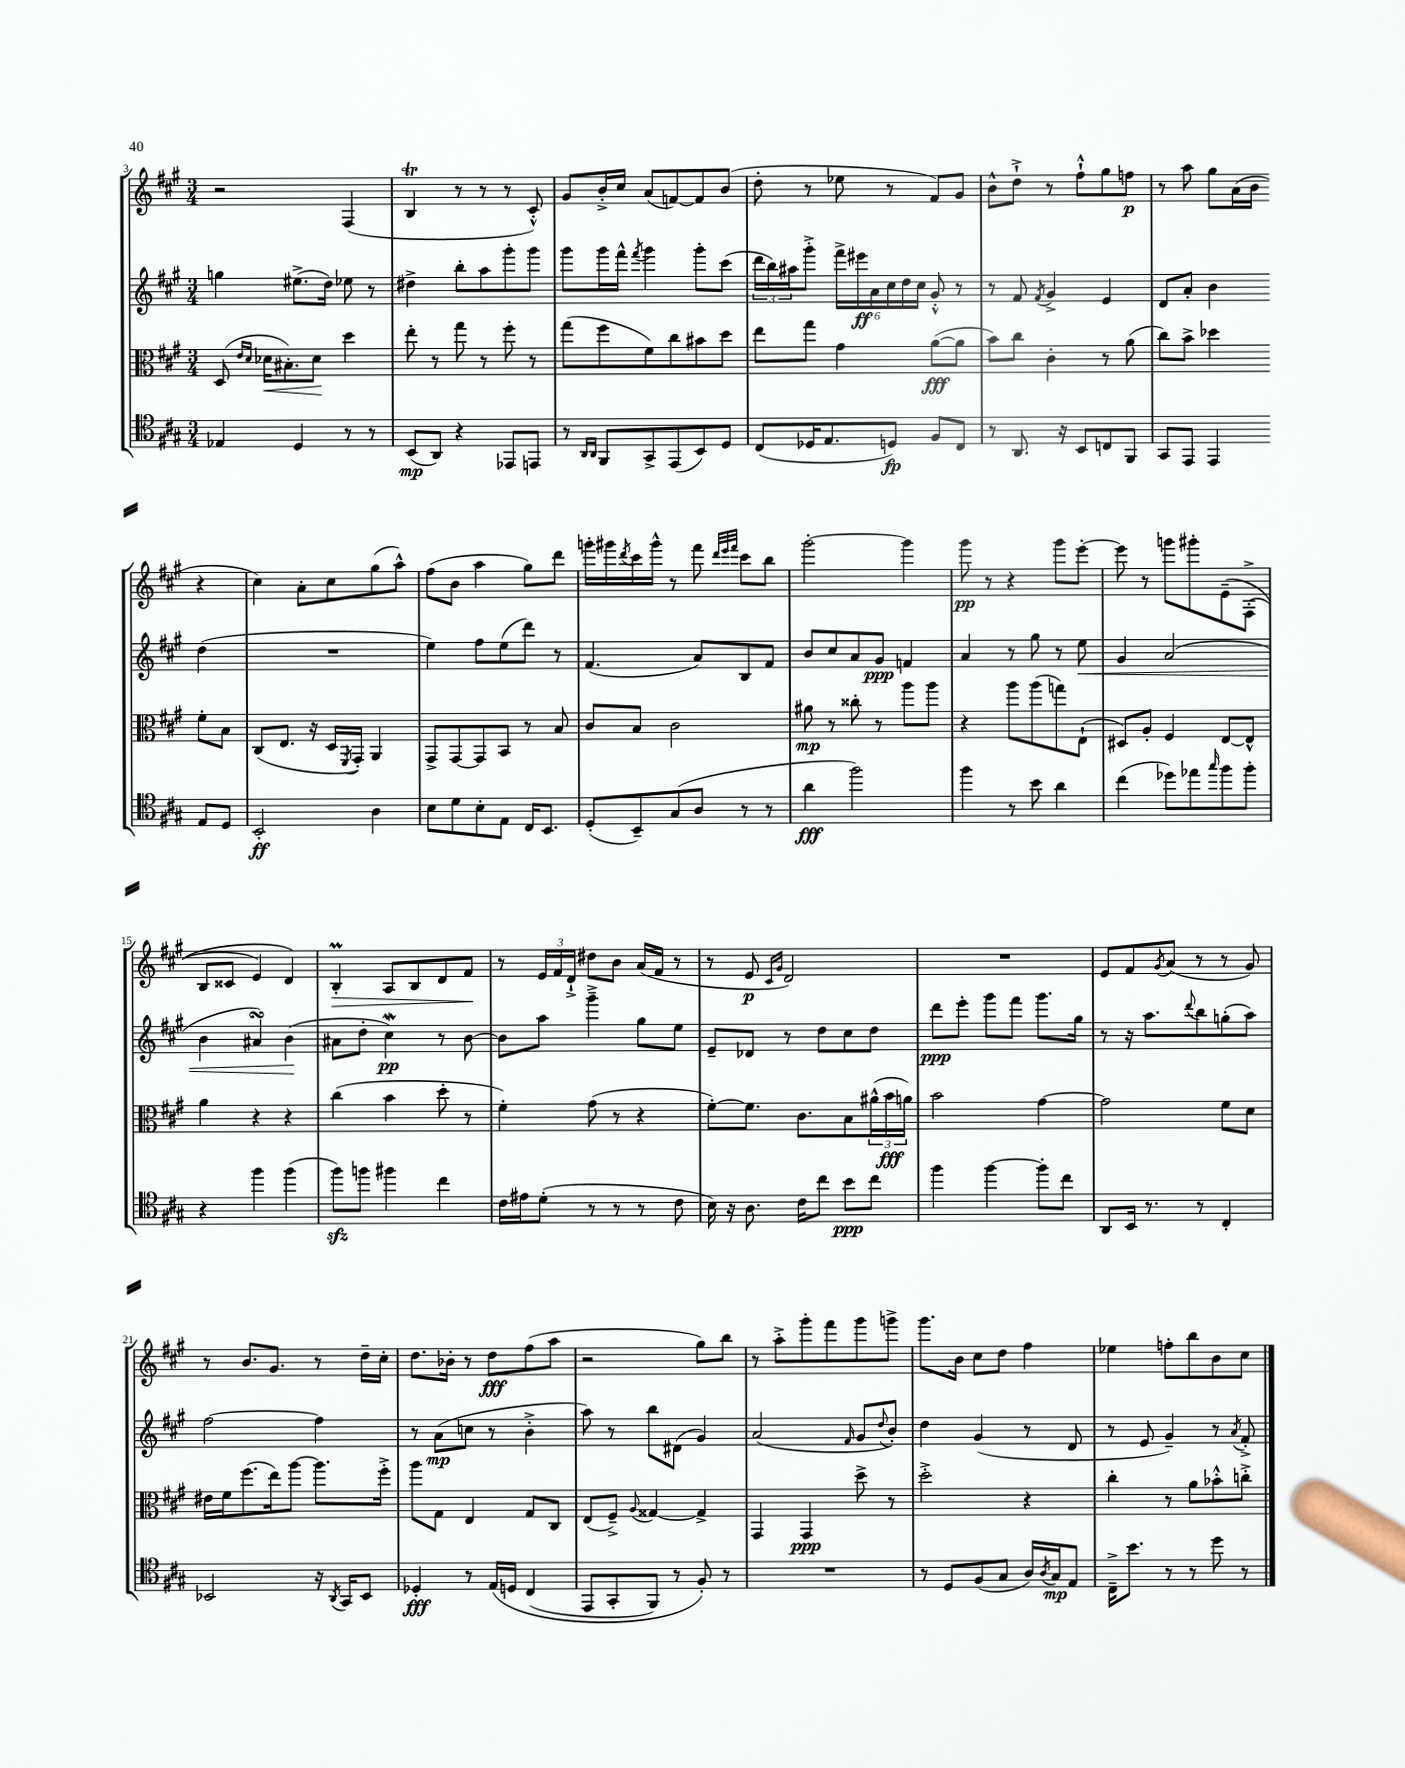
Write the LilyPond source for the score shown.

<<
\new StaffGroup <<
\new Staff = "s0" {
    \clef treble \key a \major \numericTimeSignature \time 3/4
    r2 fis4( |
    b4\trill r8 r8 r8 cis'8-.-^) |
    gis'8 b'16-.-> cis''16 a'8( f'8~) f'8 b'8( |
    d''8-. r8 ees''8 r8 fis'8) gis'8 |
    b'8-^ d''8-!-> r8 fis''8-!-^ gis''8 f''8\p |
    r8 a''8 gis''8 a'16( b'16 r4 |
    cis''4) a'8-. cis''8 gis''8( a''8-^) |
    fis''8( b'8 a''4 gis''8) d'''8 |
    g'''16-. gis'''16 \acciaccatura { d'''8 } cis'''16 gis'''16-^ r8 fis'''8 \grace { d'''32 e'''32 fis'''32 } cis'''8 b''8 |
    gis'''2~-. gis'''4 |
    gis'''8\pp r8 r4 gis'''8 e'''8~-. |
    e'''8 r8 g'''8 gis'''8-. e'8--\( fis8-.->( |
    b8 cisis'8 e'4) d'4\) |
    b4-.\prall\> a8 b8 d'8 fis'8\! |
    r8 \tuplet 3/2 { e'16 fis'16 d'16-!-> } dis''8 b'8 a'16( fis'16 r8 |
    r8 e'8\p \grace { cis'16 gis'16 } d'2) |
    R2. |
    e'8 fis'8 \acciaccatura { gis'8 } a'8( r8 r8 gis'8) |
    r8 b'8. gis'8. r8 d''16-- cis''16-. |
    d''8. bes'16-. r8 d''8\fff fis''8( a''8 |
    r2 gis''8) b''8 |
    r8 a''8-.-> gis'''8-. fis'''8 gis'''8 g'''8-> |
    gis'''8. b'16 cis''8 d''8 fis''4 |
    ees''4 f''8-. b''8 b'8 cis''8 \bar "|." |
}
\new Staff = "s1" {
    \clef treble \key a \major \numericTimeSignature \time 3/4
    g''4 eis''8.->( d''16) ees''8 r8 |
    dis''4-> b''8-. a''8 gis'''8-. gis'''8 |
    gis'''8 gis'''16 fis'''16-^ \acciaccatura { fis'''8 } gis'''4 gis'''8-. cis'''8( |
    \tuplet 3/2 { d'''16 b''16) ais''16 } gis'''8-.-> \tuplet 6/4 { fis'''16-> eis'''16\ff a'16 cis''16 d''16 cis''16 } gis'8-.-^ r8 |
    r8 fis'8 \acciaccatura { fis'8 } gis'4-> e'4 |
    d'8 a'8-. b'4 d''4( |
    R2. |
    e''4) fis''8 e''8( d'''8) r8 |
    fis'4.( a'8) b8 fis'8 |
    b'8 cis''8 a'8 gis'8\ppp f'4 |
    a'4 r8 gis''8 r8 e''8\< |
    gis'4 a'2( |
    b'4 ais'4\turn) b'4\!( |
    ais'8 d''8-. cis''4\mordent\pp) r8 b'8~ |
    b'8 a''8 gis'''4---> gis''8 e''8 |
    e'8-- des'8 r8 d''8 cis''8 d''8 |
    d'''8\ppp e'''8-. gis'''8 fis'''8 gis'''8. gis''16 |
    r8 r16 a''8. \appoggiatura { d'''8 } b''8 g''8-.( a''8) |
    fis''2~ fis''4 |
    r8 a'8\mp( c''8 r8 b'4-.-> |
    a''8) r8 b''8 dis'8( gis'4) |
    a'2( \grace { fis'16 } gis'8 \appoggiatura { d''8 } b'8-.) |
    d''4 gis'4( r8 d'8 |
    r8 e'8 gis'4--) r8 \acciaccatura { a'8 } fis'8-.-> \bar "|." |
}
\new Staff = "s2" {
    \clef alto \key a \major \numericTimeSignature \time 3/4
    d8( \grace { e'16 d'16 } des'16\< bis8.-.) des'8\! d''4 |
    e''8-. r8 gis''8 r8 fis''8-. r8 |
    gis''8( fis''8 fis'8) cis''8 bis'8 d''8 |
    e''8 gis''8 gis'4 a'8~\fff( a'8 |
    b'8) cis''8 cis'4-. r8 a'8( |
    cis''8) b'8-> des''4 fis'8-. b8 |
    cis8( e8. r16 d16 \acciaccatura { fis,8 } gis,16-.) a,4 |
    gis,8-> gis,8~ gis,8 b,8 r8 b8 |
    cis'8 b8 cis'2 |
    ais'8\mp r8 cisis''8-. r8 a''8 a''8 |
    r4 a''8 a''8( g''8) e8-!( |
    dis8) a8-. fis4 e8~ e8-^ |
    a'4 r4 r4 |
    cis''4( b'4 d''8-. r8 |
    fis'4-.) gis'8( r8 r4 |
    fis'8~-.) fis'8. cis'8. b8 \tuplet 3/2 { ais'16-^( b'16\fff a'16) } |
    b'2 gis'4~ |
    gis'2 fis'8 d'8 |
    eis'16 fis'16 fis''8.( e''16) a''8~ a''8. fis''16-.-> |
    a''8 gis8 e4 gis8 cis8 |
    e8( fis8--->) \appoggiatura { a8 } gisis4~ gisis4-> |
    gis,4 gis,4\ppp d''8-> r8 |
    d''2-.-> r4 |
    cis''4-. r8 a'8 bes'8-.-^ c''8-.-> \bar "|." |
}
\new Staff = "s3" {
    \clef tenor \key a \major \numericTimeSignature \time 3/4
    ees4 d4 r8 r8 |
    b,8\mp( a,8) r4 ees,8 e,8 |
    r8 \grace { a,16 a,16 } fis,8 gis,8-> e,8( b,8) d8 |
    cis8( des16 e8. d8\fp) fis8 cis8 |
    r8 a,8. r16 b,8 c8 fis,8 |
    gis,8 e,8 e,4 e8 d8 |
    b,2-.\ff a4 |
    b8 d'8 b8-. e8 cis16 b,8. |
    d8-.( b,8--) gis8( a8 r8 r8 |
    a'4\fff fis''2) |
    fis''4 r8 b'8 a'4 |
    cis''4( des''8) ees''8 \grace { gis''16 } fis''8 fis''8-. |
    r4 fis''4 fis''4( |
    fis''8\sfz) f''8 fis''4 cis''4 |
    cis'16 eis'16 d'8-.( r8 r8 r8 cis'8 |
    b16) r16 a8. cis'16 cis''8 b'8\ppp cis''8 |
    fis''4 fis''4~ fis''8-. cis''8 |
    a,8 b,16 r8. r8 cis4-. |
    bes,2 r16 \acciaccatura { a,8 } gis,16 bes,8 |
    des4-.\fff r8 e16\( d16 cis4( |
    e,8 gis,8-. fis,8) r8 fis8-.\) r8 |
    R2. |
    r8 d8 fis8( gis8 a16) \acciaccatura { a8 } gis16\mp e8 |
    cis16---> b'8. r8 r8 d''8 r8 \bar "|." |
}
>>
>>
\layout { \context { \Score currentBarNumber = #3 } }
